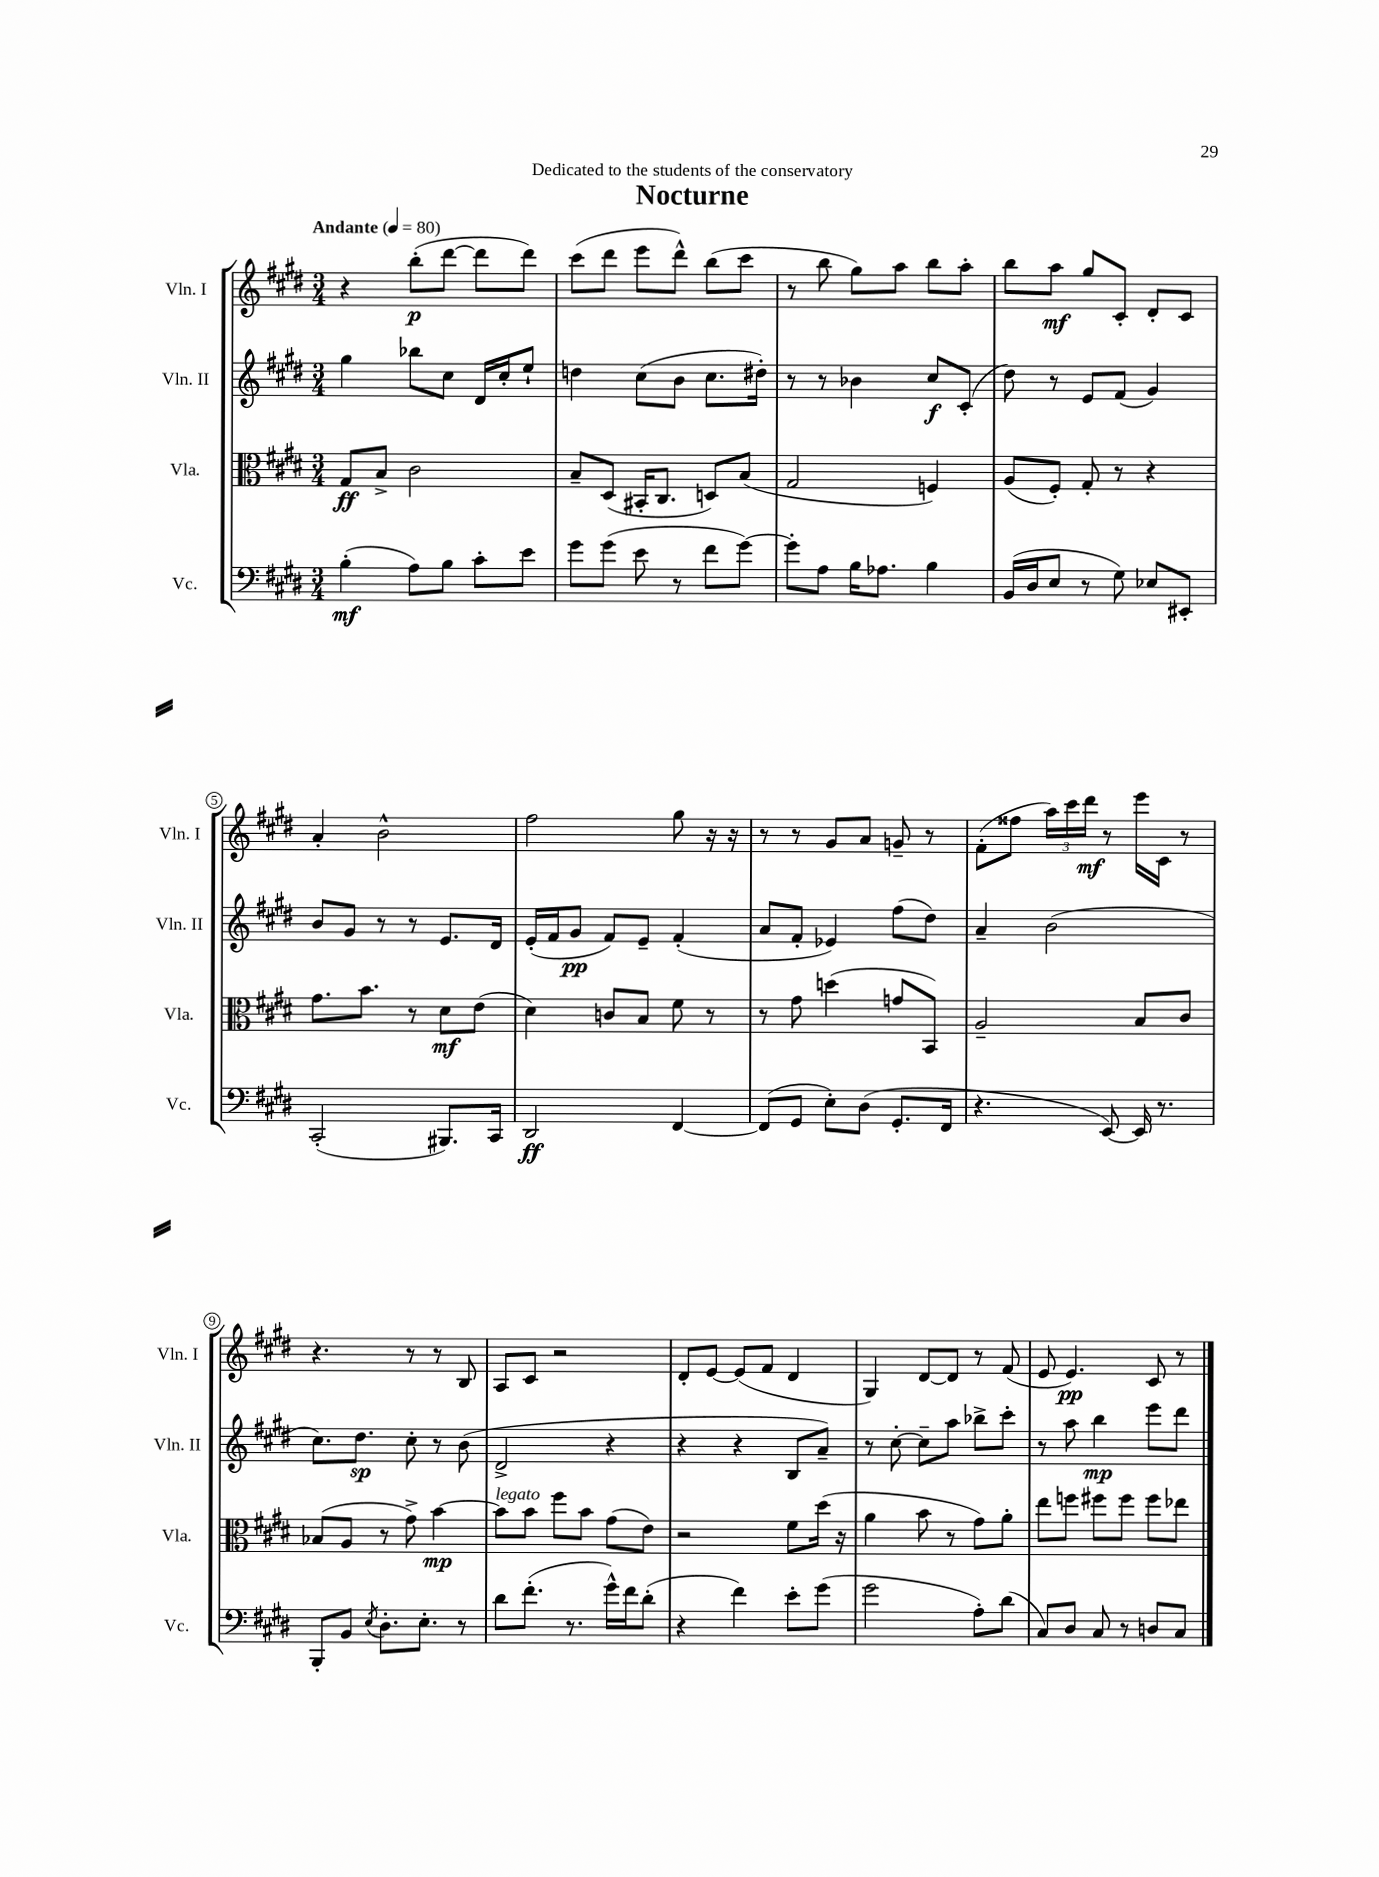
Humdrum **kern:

**kern	**kern	**kern	**kern
*staff4	*staff3	*staff2	*staff1
*clefF4	*clefC3	*clefG2	*clefG2
*k[f#c#g#d#]	*k[f#c#g#d#]	*k[f#c#g#d#]	*k[f#c#g#d#]
*M3/4	*M3/4	*M3/4	*M3/4
*MM80	*MM80	*MM80	*MM80
(4B'\	8G#/L	4gg#\	4r
.	8B^/J	.	.
8A\L)	2c#\	8bb-\L	(8bb'\L
8B\J	.	8cc#\J	[8ddd#\J
8c#'\L	.	16d#/LL	8ddd#\]L
.	.	16cc#'/J	.
8e\J	.	8ee`/J	8ddd#\J)
=	=	=	=
8g#\L	8B~/L	4dd\	(8ccc#\L
(8g#\J	(8D#/J	.	8ddd#\J
8e\	16BB#'/LK	(8cc#\L	8eee\L
.	8.C#/J	.	.
8r	.	8b\J	8ddd#^^\J)
8f#\L	8D/L)	8.cc#\L	(8bb\L
[8g#\J)	(8B/J	.	8ccc#\J
.	.	16dd#'\Jk)	.
=	=	=	=
8g#'\]L	2G#/	8r	8r
8A\J	.	8r	8bb\
16B\LK	.	4b-\	8gg#\L)
8.A-\J	.	.	.
.	.	.	8aa\J
4B\	4F/)	8cc#/L	8bb\L
.	.	(8c#'/J	8aa'\J
=	=	=	=
(16BB/LL	(8A/L	8dd#\)	8bb\L
16D#/J	.	.	.
8E/J	8F#'/J)	8r	8aa\J
8r	8G#'/	8e/L	8gg#/L
8G#\)	8r	(8f#/J	8c#'/J
8E-/L	4r	4g#/)	8d#'/L
8EE#'/J	.	.	8c#/J
=	=	=	=
(2CC#'/	8.g#\L	8b/L	4a'/
.	.	8g#/J	.
.	8.b\J	.	.
.	.	8r	2b^^\
.	8r	8r	.
8.BBB#/L)	8d#\L	8.e/L	.
.	(8e\J	.	.
16CC#/Jk	.	16d#/Jk	.
=	=	=	=
2DD#/	4d#\)	(16e'/LL	2ff#\
.	.	16f#/J	.
.	.	8g#/J	.
.	8c/L	8f#/L)	.
.	8B/J	8e~/J	.
[4FF#/	8f#\	(4f#'/	8gg#\
.	8r	.	16r
.	.	.	16r
=	=	=	=
(8FF#/]L	8r	8a/L	8r
8GG#/J	8g#\	8f#'/J	8r
8E'\L)	(4dd\	4e-/)	8g#/L
(8D#\J	.	.	8a/J
8.GG#'/L	8g/L	(8ff#\L	8g~/
.	8BB/J)	8dd#\J)	8r
16FF#/Jk	.	.	.
=	=	=	=
4.r	2A~/	4a~/	(8f#'\L
.	.	.	8ff##\J
.	.	(2b\	24aa\LL)
.	.	.	24ccc#\
.	.	.	24ddd#\JJ
[8EE/)	.	.	8r
16EE/]	8B/L	.	16eee\LL
8.r	.	.	16c#\JJ
.	8c#/J	.	8r
=	=	=	=
8BBB'/L	(8B-/L	8.cc#\L)	4.r
8BB/J	8A/J	.	.
.	.	8.dd#\J	.
8qE/	.	.	.
8.D#'\L	8r	.	.
.	8g#^\)	8cc#'\	8r
8.E'\J	.	.	.
.	[4b\	8r	8r
8r	.	(8b\	8B/
=	=	=	=
8d#\L	8b\]L	2d#^/	8A/L
(8.f#'\J	8b\J	.	8c#/J
.	8ff#\L	.	2r
8.r	.	.	.
.	8b\J	.	.
16g#^^\LL)	(8g#\L	4r	.
16f#\J	.	.	.
(8d#'\J	8e\J)	.	.
=	=	=	=
4r	2r	4r	8d#'/L
.	.	.	[8e/J
4f#\)	.	4r	(8e/]L
.	.	.	8f#/J
8e'\L	8f#\L	8B/L	4d#/
(8g#\J	(16dd#\Jk	8a~/J)	.
.	16r	.	.
=	=	=	=
2g#\	4a\	8r	4G#/)
.	.	[8cc#'\	.
.	8b\	8cc#~\]L	[8d#/L
.	8r	8aa\J	8d#/]J
8A'\L)	8g#\L)	8bb-^\L	8r
(8d#\J	8a'\J	8ccc#'\J	(8f#/
=	=	=	=
8C#/L)	8ee\L	8r	8e/
8D#/J	8ff\J	8aa\	4.e/)
8C#/	8ff#\L	4bb\	.
8r	8ff#\J	.	.
8D/L	8ff#\L	8eee\L	8c#/
8C#/J	8ee-\J	8ddd#\J	8r
==	==	==	==
*-	*-	*-	*-
